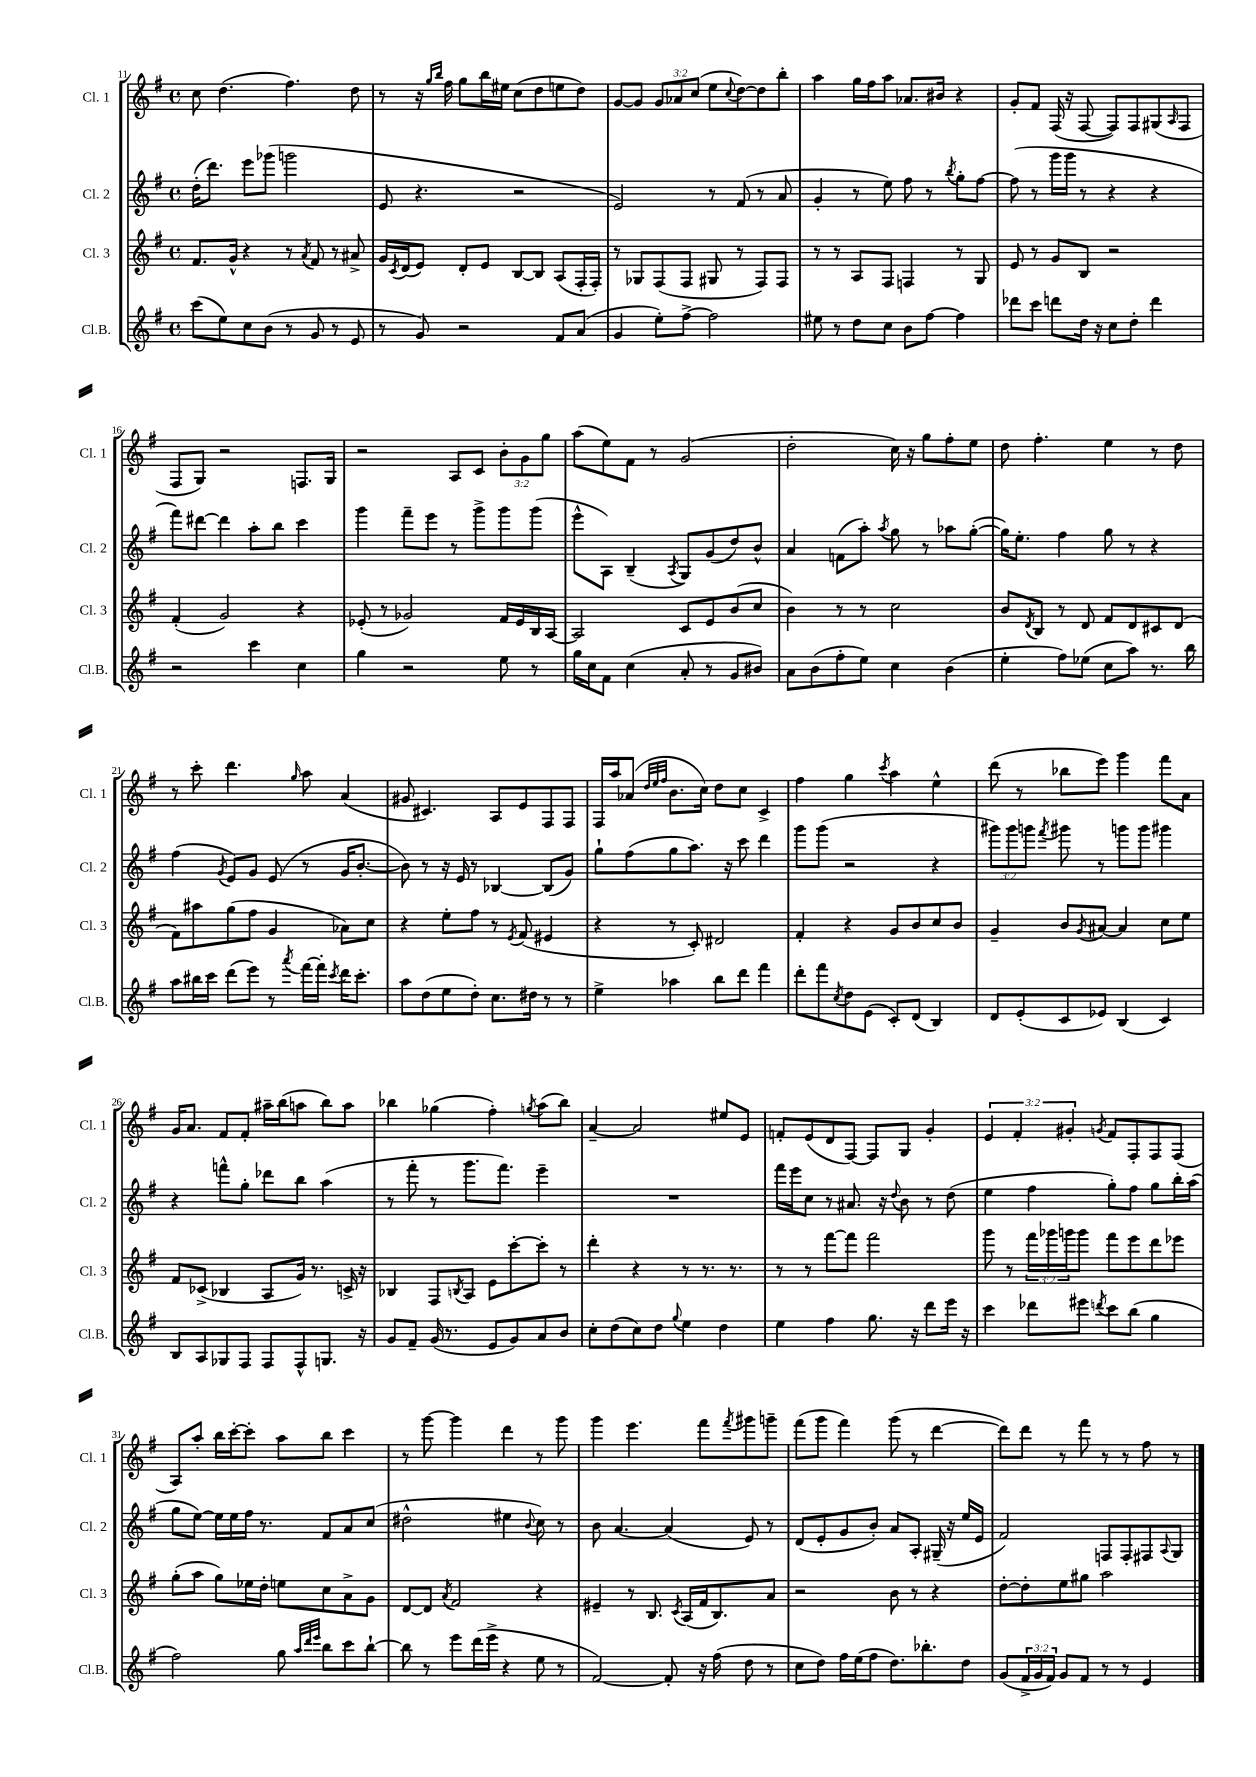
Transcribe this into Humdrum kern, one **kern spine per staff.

**kern	**kern	**kern	**kern
*staff4	*staff3	*staff2	*staff1
*clefG2	*clefG2	*clefG2	*clefG2
*k[f#]	*k[f#]	*k[f#]	*k[f#]
*M4/4	*M4/4	*M4/4	*M4/4
*met(c)	*met(c)	*met(c)	*met(c)
(8ccc\L	8.f#/L	(16dd'\LK	8cc\
.	.	8.ddd\J)	.
8ee\)	.	.	(4.dd\
.	16g^^/Jk	.	.
8cc\	4r	8eee\L	.
(8b\J	.	(8ggg-\J	.
8r	8r	2ggg\	4.ff#\)
.	8qa/	.	.
8g/	8f#/	.	.
8r	8r	.	.
8e/	8a#^/	.	8dd\
=	=	=	=
8r	16g/LL	8e/	8r
.	8qc/	.	.
.	(16d/J	.	.
8g/)	8e/J)	4.r	16r
.	.	.	16qqgg/LL
.	.	.	16qqbb/JJ
.	.	.	16ff#\
2r	8d'/L	.	8gg\L
.	8e/J	.	16bb\L
.	.	.	16ee#\JJ
.	[8B/L	2r	(8cc\L
.	8B/]J	.	8dd\
8f#/L	(8A/L	.	8ee\
(8a/J	16F#'/L	.	8dd\J)
.	16F#'/JJ)	.	.
=	=	=	=
4g/	8r	2e/)	[8g/L
.	8G-/L	.	8g/]J
8ee'\L)	(8F#/	.	12g/L
.	.	.	12a-/
[8ff#^\J	8F#/J	.	.
.	.	.	(12cc/J
2ff#\]	8G#/	8r	8ee\L
.	.	.	8qqcc/
.	8r	(8f#/	[8dd\)
.	8F#/L)	8r	8dd\]
.	8F#/J	8a/	8bb'\J
=	=	=	=
8ee#\	8r	4g'/	4aa\
8r	8r	.	.
8dd\L	8A/L	8r	16gg\LL
.	.	.	16ff#\J
8cc\J	8F#/J	8ee\)	8aa\J
8b\L	4F/	8ff#\	8.a-/L
[8ff#\J	.	8r	.
.	.	.	16b#/Jk
.	.	8qbb/	.
4ff#\]	8r	8gg'\L	4r
.	8G/	[8ff#\J	.
=	=	=	=
8ddd-\L	8e/	(8ff#\]	8g'/L
8ccc\J	8r	8r	8f#/J
8ddd\L	8g/L	16ggg\LL	(16F#/
.	.	16ggg\JJ	16r
16dd\Jk	8B/J	8r	[8F#/
16r	.	.	.
8cc\L	2r	4r	8F#/]L)
8dd'\J	.	.	8F#/
4ddd\	.	4r	(8G#/
.	.	.	16qqA/
.	.	.	8F#/J
=	=	=	=
2r	(4f#'/	8fff#\L)	8F#/L
.	.	[8ddd#\J	8G/J)
.	2g/)	4ddd#\]	2r
4ccc\	.	8aa'\L	.
.	.	8bb\J	.
4cc\	4r	4ccc\	8.F/L
.	.	.	16G/Jk
=	=	=	=
4gg\	(8e-'/	4ggg\	2r
.	8r	.	.
2r	2g-/)	8fff#~\L	.
.	.	8eee\J	.
.	.	8r	8A/L
.	.	8ggg^\L	8c/J
8ee\	16f#/LL	8ggg\	12b'\L
.	16e-/	.	.
.	.	.	12g\
8r	16B/	(8ggg\J	.
.	.	.	12gg\J
.	[16A/JJ	.	.
=	=	=	=
16gg\LL	2A/]	8eee^^\L	(8aa\L
16cc\J	.	.	.
8f#\J	.	8A\J)	8ee\)
(4cc\	.	(4B~/	8f#\J
.	.	.	8r
.	.	8qA/	.
8a'/	8c/L	8G/L)	(2g/
8r	8e/	(8g/	.
8g/L	(8b/	8dd/)	.
8b#/J)	8cc/J	8b^^/J	.
=	=	=	=
8a\L	4b\)	4a/	2dd'\
(8b\	.	.	.
8ff#'\	8r	(8f\L	.
8ee\J)	8r	8aa'\J)	.
.	.	8qaa/	.
4cc\	2cc\	8gg\	16cc\)
.	.	.	16r
.	.	8r	8gg\L
(4b\	.	8aa-\L	8ff#'\
.	.	([8gg'\J	8ee\J
=	=	=	=
4ee'\	8b/L	16gg\]LK)	8dd\
.	.	8.ee'\J	.
.	8qd/	.	.
.	8B/J	.	4.ff#'\
8ff#\L)	8r	4ff#\	.
(8ee-\J	8d/	.	.
8cc\L	8f#/L	8gg\	4ee\
8aa\J)	8d/	8r	.
8.r	8c#/	4r	8r
.	(8d/J	.	8dd\
16bb\	.	.	.
=	=	=	=
8aa\L	8f#\L)	(4ff#\	8r
16bb#\L	8aa#\	.	8ccc'\
16ccc\JJ	.	.	.
.	.	8qg/	.
(8ddd\L	(8gg\	8e/L)	4.ddd\
8eee\J)	8ff#\J	8g/J	.
8r	4g/	(8e/	.
8qaaa/	.	.	16qqgg/
[16fff#\LL	.	8r	8aa\
16fff#'\]JJ	.	.	.
8qccc/	.	.	.
16ddd\LK	8a-\L)	16g/LK	(4a/
8.ccc'\J	.	[8.b'/J	.
.	8cc\J	.	.
=	=	=	=
8aa\L	4r	8b\])	8g#/
(8dd\	.	8r	4.c#/)
8ee\	8ee'\L	16r	.
.	.	16e/	.
8dd'\J)	8ff#\J	8r	.
8.cc\L	8r	[4B-/	8A/L
.	8qe/	.	.
.	(8f#/	.	8e/
16dd#\Jk	.	.	.
8r	4e#/	(8B-/]L	8F#/
8r	.	8g/J)	8F#/J
=	=	=	=
4ee^\	4r	8gg`\L	16F#/LL
.	.	.	16aa/J
.	.	(8ff#\	(8a-/J
.	.	.	32qqdd/LLL
.	.	.	32qqee/
.	.	.	32qqff#/JJJ
4aa-\	8r	8gg\	8.b\L
.	8c'/)	8.aa\J)	.
.	.	.	16cc\Jk)
8bb\L	2d#/	.	8dd\L
.	.	16r	.
8ddd\J	.	8ccc\	8cc\J
4fff#\	.	4ddd\	4c^/
=	=	=	=
8ddd'\L	4f#'/	8ggg\L	4ff#\
8fff#\	.	(8ggg\J	.
8qcc/	.	.	.
8dd\	4r	2r	4gg\
(8e\J	.	.	.
.	.	.	8qccc/
8c'/L)	8g/L	.	4aa\
(8d/J	8b/	.	.
4B/)	8cc/	4r	4ee^^\
.	8b/J	.	.
=	=	=	=
8d/L	4g~/	12ggg#\L)	(8ddd\
.	.	12ggg#\	.
(8e'/	.	.	8r
.	.	12ggg\J	.
.	.	8qfff#/	.
8c/	8b/L	8ggg#\	8bb-\L
.	8qg/	.	.
8e-/J)	[8a#/J	8r	8eee\J)
(4B/	4a#/]	8ggg\L	4ggg\
.	.	8ggg\J	.
4c/)	8cc\L	4ggg#\	8fff#\L
.	8ee\J	.	8a\J
=	=	=	=
8B/L	8f#/L	4r	16g/LK
.	.	.	8.a/J
8A/	(8c-^/J	.	.
8G-/	4B-/	8fff^^\L	8f#/L
8F#/J	.	8gg'\J	8f#'/J
8F#/L	8A/L	8ddd-\L	16aa#~\LL
.	.	.	(16bb\J
8F#^^/	16g/Jk)	8bb\J	8aa\J
.	8.r	.	.
8.G/J	.	(4aa\	8bb\L)
.	16c^/	.	8aa\J
16r	16r	.	.
=	=	=	=
8g/L	4B-/	8r	4bb-\
8f#~/J	.	8fff#'\	.
(16g/	8F#/L	8r	(4gg-\
8.r	.	.	.
.	8qB/	.	.
.	8A/J	8.ggg\L	.
8e/L	8e\L	.	4ff#'\)
.	.	8.fff#\J)	.
8g/)	[8ccc'\	.	.
.	.	.	8qgg/
8a/	8ccc'\]J	4eee~\	(8aa\L
8b/J	8r	.	8bb-\J)
=	=	=	=
8cc'\L	4ddd'\	1r	[4a~/
(8dd\	.	.	.
8cc\)	4r	.	2a/]
8dd\J	.	.	.
8qqgg/	.	.	.
4ee\	8r	.	.
.	8.r	.	.
4dd\	.	.	8ee#/L
.	8.r	.	.
.	.	.	8e/J
=	=	=	=
4ee\	8r	16fff#\LL	8f'/L
.	.	16eee\J	.
.	8r	8cc\J	(8e/
4ff#\	[8fff#\L	8r	8d/
.	8fff#\]J	8.a#/	[8F#/J)
8.gg\	2fff#\	.	8F#/]L
.	.	16r	.
.	.	8qqdd/	.
.	.	8b\	8G/J
16r	.	.	.
8ddd\L	.	8r	4g'/
16eee\Jk	.	(8dd\	.
16r	.	.	.
=	=	=	=
4ccc\	8ggg\	4ee\	6e/
.	8r	.	.
.	.	.	6f#'/
8ddd-\L	24fff#\LL	4ff#\	.
.	24ggg-\	.	.
.	24ggg\J	.	6g#'/
8eee#\J	8ggg\J	.	.
8qddd/	.	.	8qg/
8ccc\L	8fff#\L	8gg'\L)	8f#/L
(8bb\J	8eee\	8ff#\J	8F#'/
4gg\	8ddd\	8gg\L	8F#/
.	8eee-\J	16bb'\L	(8F#/J
.	.	(16aa\JJ	.
=	=	=	=
2ff#\)	(8gg'\L	8gg\L	8A/L)
.	8aa\J	[8ee\J)	8aa'/J
.	8gg\L)	16ee\]LL	16bb\LL
.	.	16ee\	[16ccc'\J
.	16ee-\L	16ff#\JJ	8ccc'\]J
.	16dd'\JJ	8.r	.
8gg\	8ee\L	.	8aa\L
32qqaa/LLL	.	.	.
32qqddd/	.	.	.
32qqeee/JJJ	.	.	.
8bb\L	8cc\	8f#/L	8bb\J
8ccc\	8a^\	8a/	4ccc\
[8bb`\J	8g\J	(8cc/J	.
=	=	=	=
8bb\]	[8d/L	2dd#^^\	8r
8r	8d/]J	.	[8ggg\
.	8qa/	.	.
8eee\L	2f#/	.	4ggg\]
(16ddd\L	.	.	.
16eee^\JJ	.	.	.
4r	.	4ee#\	4ddd\
.	.	8qqb/	.
8ee\	4r	8cc\)	8r
8r	.	8r	8ggg\
=	=	=	=
[2f#/)	4e#~/	8b\	4ggg\
.	.	[4.a/	.
.	8r	.	4.eee\
.	8.B/	.	.
8f#'/]	.	(4a/]	.
.	8qc/	.	.
.	(16A/LL	.	.
16r	16f#/J	.	8fff#\L
(16ff#\	8.B/)	.	.
.	.	.	8qfff#/
8dd\	.	8e/)	8ggg#\
8r	8a/J	8r	8ggg~\J
=	=	=	=
8cc\L	2r	(8d/L	(8fff#\L
8dd\J)	.	8e'/	8ggg\J
16ff#\LL	.	8g/	4fff#\)
(16ee\J	.	.	.
8ff#\J	.	8b'/J)	.
8.dd\L)	8b\	8a/L	(8ggg\
.	8r	8A'/J	8r
8.bb-'\	.	.	.
.	4r	(16G#~/	[4ddd\
.	.	16r	.
8dd\J	.	16ee/LL	.
.	.	16e/JJ	.
=	=	=	=
(8g/L	[8dd'\L	2f#/)	8ddd\]L)
24f#^/L	8dd'\]	.	8ddd\J
24g/	.	.	.
24f#/JJ)	.	.	.
8g/L	8ee\	.	8r
8f#/J	8gg#\J	.	8fff#\
8r	2aa\	8F/L	8r
8r	.	8F'/	8r
4e/	.	8F#/	8ff#\
.	.	8qqA/	.
.	.	8G/J	8r
==	==	==	==
*-	*-	*-	*-
